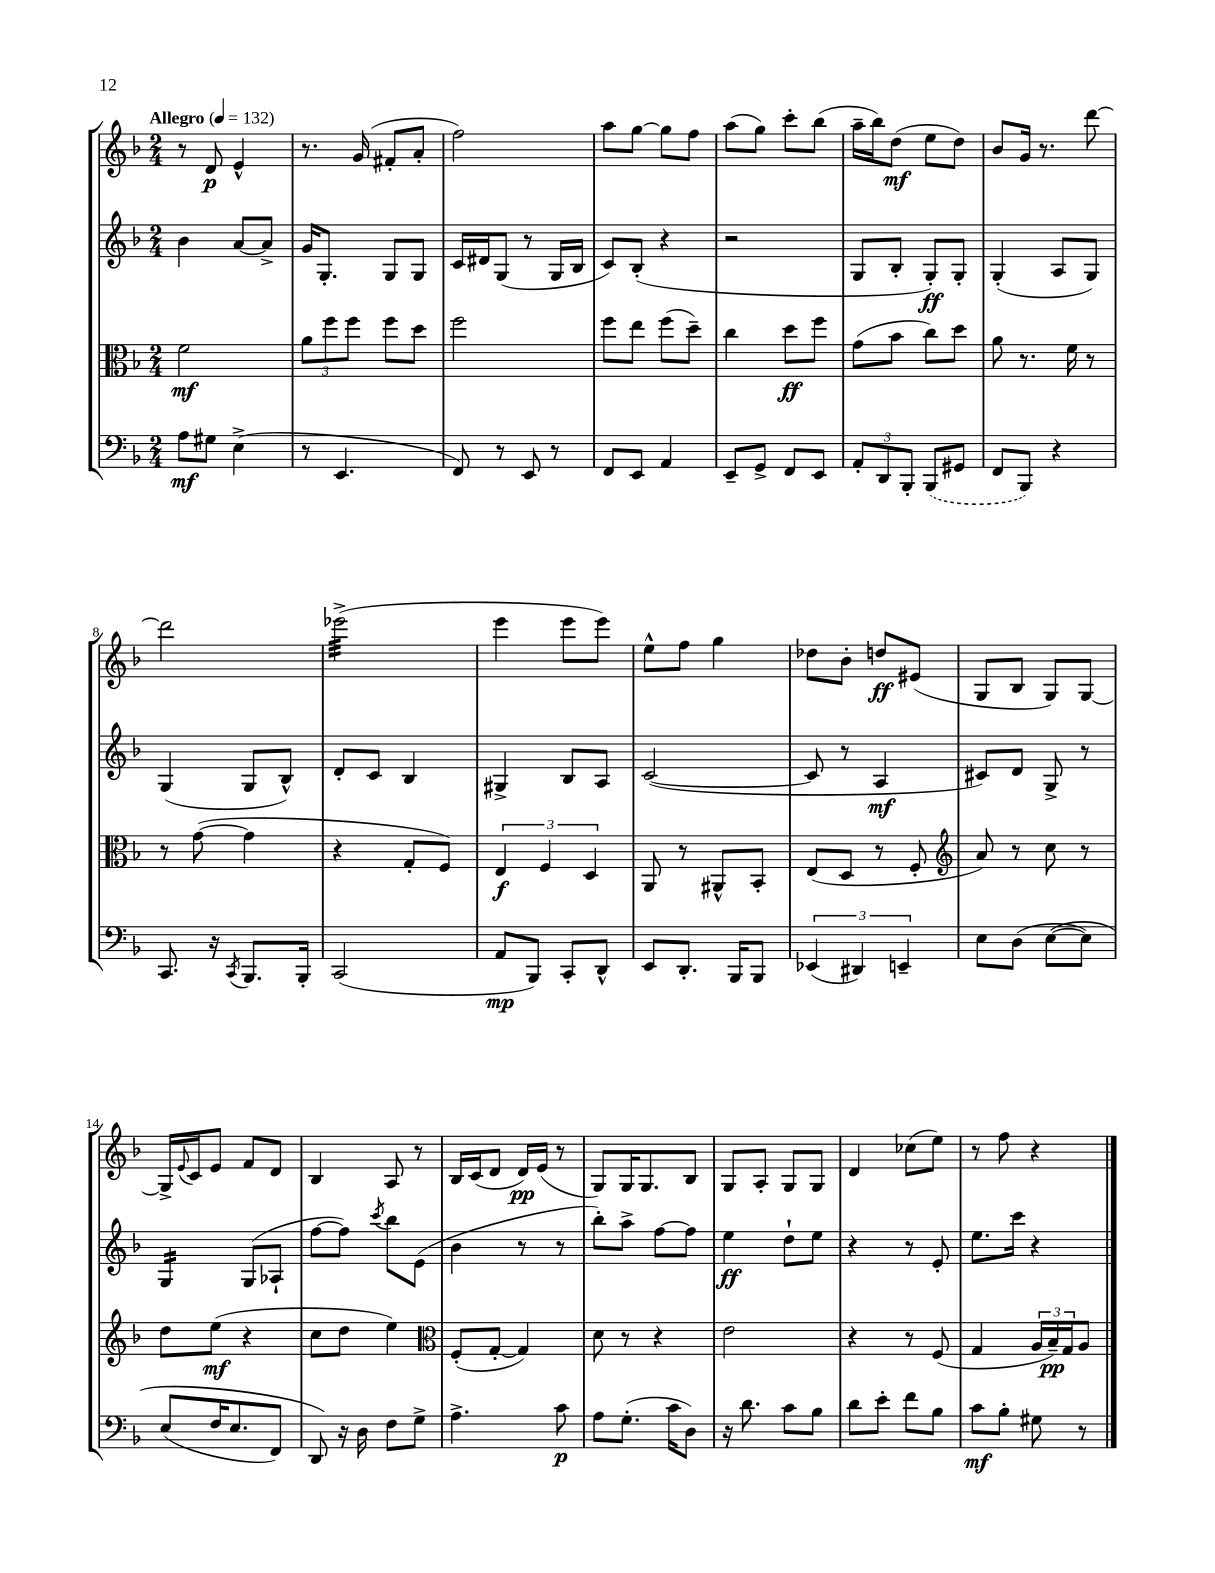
<<
\new StaffGroup <<
\new Staff = "s0" {
    \clef treble \key f \major \numericTimeSignature \time 2/4 \tempo "Allegro" 4 = 132
    r8 d'8\p e'4-^ |
    r8. g'16( fis'8-. a'8-. |
    f''2) |
    a''8 g''8~ g''8 f''8 |
    a''8( g''8) c'''8-. bes''8( |
    a''16-- bes''16) d''8\mf( e''8 d''8) |
    bes'8 g'16 r8. d'''8~ |
    d'''2 |
    ees'''2:32->( |
    e'''4 e'''8 e'''8) |
    e''8-^ f''8 g''4 |
    des''8 bes'8-. d''8\ff eis'8( |
    g8 bes8 g8) g8~ |
    g16-> \appoggiatura { e'8 } c'16 e'8 f'8 d'8 |
    bes4 a8 r8 |
    bes16 c'16( d'8 d'16\pp) e'16( r8 |
    g8) g16 g8. bes8 |
    g8 a8-. g8 g8 |
    d'4 ces''8( e''8) |
    r8 f''8 r4 \bar "|." |
}
\new Staff = "s1" {
    \clef treble \key f \major \numericTimeSignature \time 2/4
    bes'4 a'8~ a'8-> |
    g'16 g8.-. g8 g8 |
    c'16 dis'16 g8( r8 g16 bes16 |
    c'8) bes8-.( r4 |
    r2 |
    g8 bes8-. g8-.\ff) g8-. |
    g4-.( a8 g8) |
    g4( g8 bes8-^) |
    d'8-. c'8 bes4 |
    gis4-> bes8 a8 |
    c'2~( |
    c'8 r8 a4\mf |
    cis'8) d'8 g8-> r8 |
    g4:16 g8( aes8-! |
    f''8~ f''8) \acciaccatura { c'''8 } bes''8 e'8( |
    bes'4 r8 r8 |
    bes''8-.) a''8-> f''8~ f''8 |
    e''4\ff d''8-! e''8 |
    r4 r8 e'8-. |
    e''8. c'''16 r4 \bar "|." |
}
\new Staff = "s2" {
    \clef alto \key f \major \numericTimeSignature \time 2/4
    f'2\mf |
    \tuplet 3/2 { a'8 f''8 f''8 } f''8 d''8 |
    f''2 |
    f''8 e''8 f''8( d''8--) |
    c''4 d''8\ff f''8 |
    g'8( bes'8 c''8) d''8 |
    a'8 r8. f'16 r8 |
    r8 g'8~( g'4 |
    r4 g8-. f8) |
    \tuplet 3/2 { e4\f f4 d4 } |
    a,8 r8 ais,8-^ bes,8-. |
    e8( d8 r8 f8-. |
    \clef treble a'8) r8 c''8 r8 |
    d''8 e''8\mf( r4 |
    c''8 d''8 e''4) |
    \clef alto f8-.( g8~-. g4) |
    d'8 r8 r4 |
    e'2 |
    r4 r8 f8( |
    g4 \tuplet 3/2 { a16 bes16--\pp) g16 } a8 \bar "|." |
}
\new Staff = "s3" {
    \clef bass \key f \major \numericTimeSignature \time 2/4
    a8\mf gis8 e4->( |
    r8 e,4. |
    f,8) r8 e,8 r8 |
    f,8 e,8 a,4 |
    e,8-- g,8-> f,8 e,8 |
    \tuplet 3/2 { a,8-. d,8 bes,,8-. } \once \slurDashed bes,,8( gis,8 |
    f,8 bes,,8) r4 |
    c,8. r16 \acciaccatura { c,8 } bes,,8. bes,,16-. |
    c,2( |
    a,8\mp bes,,8) c,8-. d,8-^ |
    e,8 d,8.-. bes,,16 bes,,8 |
    \tuplet 3/2 { ees,4( dis,4) e,4-- } |
    e8 d8( e8~\( e8) |
    e8( f16 e8. f,8) |
    d,8\) r16 d16 f8 g8-> |
    a4.-> c'8\p |
    a8 g8.-.( c'16 d8) |
    r16 d'8. c'8 bes8 |
    d'8 e'8-. f'8 bes8 |
    c'8\mf bes8-. gis8 r8 \bar "|." |
}
>>
>>
